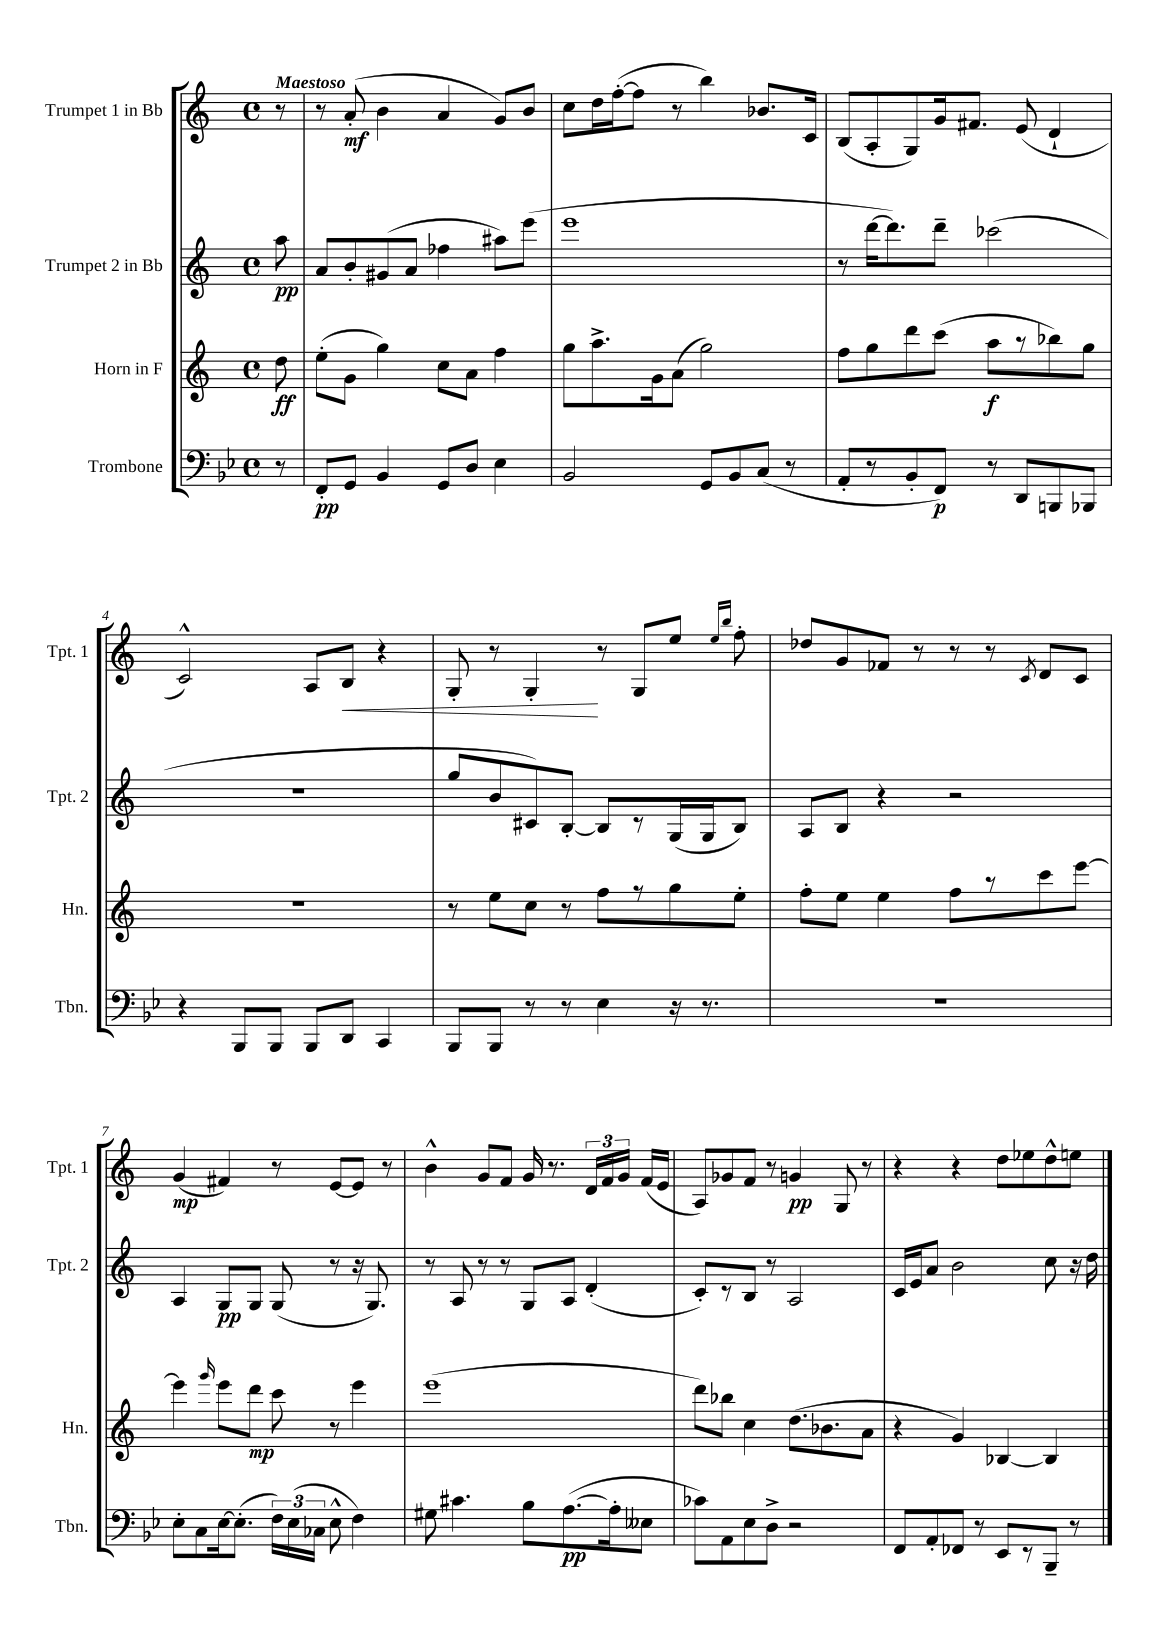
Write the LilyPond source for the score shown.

<<
\new StaffGroup <<
\new Staff = "s0" \with { instrumentName = "Trumpet 1 in Bb" shortInstrumentName = "Tpt. 1" } {
    \clef treble \key c \major \defaultTimeSignature \time 4/4 \partial 8 \tempo "Maestoso"
    \autoBeamOff r8 |
    r8 a'8-.\mf( b'4 a'4 g'8[) b'8] |
    c''8[ d''16 f''16~-.( f''8] r8 b''4) bes'8.[ c'16] |
    b8[( a8-. g8) g'16 fis'8.] e'8( d'4-! |
    c'2-^) a8[ b8]\< r4 |
    g8-. r8 g4-.\! r8 g8[ e''8] \grace { e''16[ b''16] } f''8-. |
    des''8[ g'8 fes'8] r8 r8 r8 \acciaccatura { c'8 } d'8[ c'8] |
    g'4\mp( fis'4) r8 e'8[~ e'8] r8 |
    b'4-^ g'8[ f'8] g'16 r8. \tuplet 3/2 { d'16[ f'16 g'16] } f'16[( e'16] |
    a8[) ges'8 f'8] r8 g'4\pp g8 r8 |
    r4 r4 d''8[ ees''8 d''8-^ e''8] \bar "|." |
}
\new Staff = "s1" \with { instrumentName = "Trumpet 2 in Bb" shortInstrumentName = "Tpt. 2" } {
    \clef treble \key c \major \defaultTimeSignature \time 4/4 \partial 8
    \autoBeamOff a''8\pp |
    a'8[ b'8-. gis'8( a'8] fes''4 ais''8[) e'''8]( |
    e'''1 |
    r8 d'''16[~ d'''8.) d'''8]-- ces'''2( |
    r1 |
    g''8[ b'8 cis'8) b8]~-. b8[ r8 g16( g16 b8]) |
    a8[ b8] r4 r2 |
    a4 g8[\pp g8] g8( r8 r16 g8.) |
    r8 a8 r8 r8 g8[ a8] d'4-.( |
    c'8[-.) r8 b8] r8 a2 |
    c'16[ e'16 a'8] b'2 c''8 r16 d''16 \bar "|." |
}
\new Staff = "s2" \with { instrumentName = "Horn in F" shortInstrumentName = "Hn." } {
    \clef treble \key c \major \defaultTimeSignature \time 4/4 \partial 8
    \autoBeamOff d''8\ff |
    e''8[-.( g'8] g''4) c''8[ a'8] f''4 |
    g''8[ a''8.-> g'16 a'8]( g''2) |
    f''8[ g''8 d'''8 c'''8]( a''8[\f r8 bes''8) g''8] |
    R1 |
    r8 e''8[ c''8] r8 f''8[ r8 g''8 e''8]-. |
    f''8[-. e''8] e''4 f''8[ r8 c'''8 e'''8]~ |
    e'''4 \grace { g'''16 } e'''8[ d'''8]\mp c'''8 r8 e'''4 |
    e'''1( |
    d'''8[) bes''8] c''4 d''8.[( bes'8. a'8] |
    r4 g'4) bes4~ bes4 \bar "|." |
}
\new Staff = "s3" \with { instrumentName = "Trombone" shortInstrumentName = "Tbn." } {
    \clef bass \key bes \major \defaultTimeSignature \time 4/4 \partial 8
    \autoBeamOff r8 |
    f,8[-.\pp g,8] bes,4 g,8[ d8] ees4 |
    bes,2 g,8[ bes,8 c8]( r8 |
    a,8[-. r8 bes,8-. f,8]\p) r8 d,8[ b,,8 bes,,8] |
    r4 bes,,8[ bes,,8] bes,,8[ d,8] c,4 |
    bes,,8[ bes,,8] r8 r8 ees4 r16 r8. |
    R1 |
    ees8[-. c8 ees16~ ees8.]-.( \tuplet 3/2 { f16[) ees16( ces16] } ees8-^ f4) |
    gis8 cis'4. bes8[ a8.~\pp( a16-. eeses8] |
    ces'8[) a,8 ees8 d8]-> r2 |
    f,8[ a,8-. fes,8] r8 ees,8[ r8 bes,,8]-- r8 \bar "|." |
}
>>
>>
